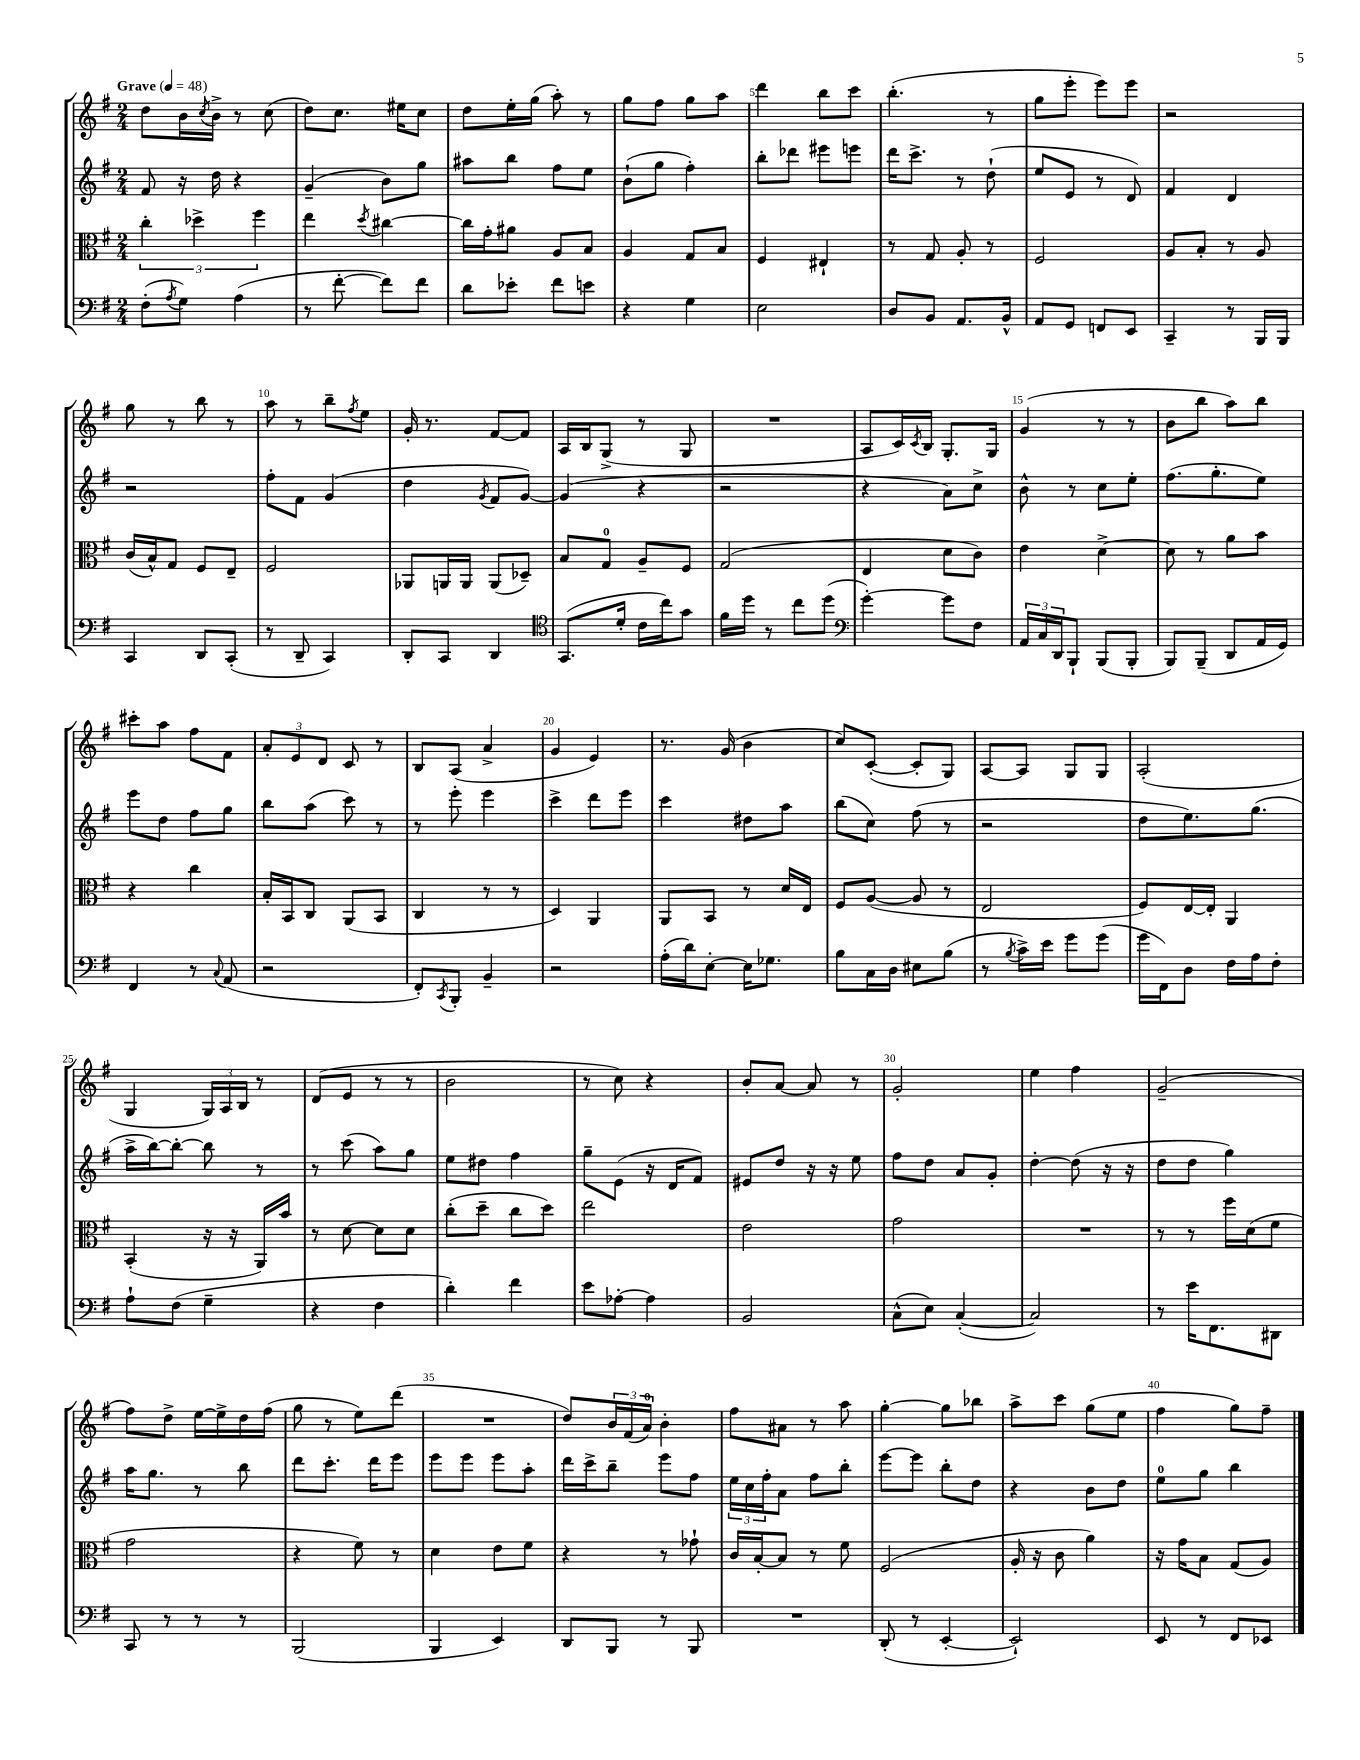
<<
\new StaffGroup <<
\new Staff = "s0" {
    \clef treble \key g \major \numericTimeSignature \time 2/4 \tempo "Grave" 4 = 48
    d''8 b'16 \acciaccatura { c''8 } b'16-> r8 c''8( |
    d''8) c''8. eis''16 c''8 |
    d''8 e''16-. g''16( a''8-.) r8 |
    g''8 fis''8 g''8 a''8 |
    d'''4 b''8 c'''8 |
    b''4.-.( r8 |
    g''8 e'''8-. e'''8) e'''8 |
    r2 |
    g''8 r8 b''8 r8 |
    a''8 r8 b''8-- \acciaccatura { fis''8 } e''8 |
    g'16-. r8. fis'8~ fis'8 |
    a16 b16 g8->( r8 g8 |
    R2 |
    a8 c'16) \acciaccatura { c'8 } b16 g8.-. g16 |
    g'4( r8 r8 |
    b'8 b''8 a''8) b''8 |
    cis'''8-. a''8 fis''8 fis'8 |
    \tuplet 3/2 { a'8-. e'8 d'8 } c'8 r8 |
    b8 a8( a'4-> |
    g'4 e'4) |
    r8. g'16( b'4 |
    c''8) c'8~-.( c'8-. g8) |
    a8~ a8 g8 g8 |
    a2-.( |
    g4 \tuplet 3/2 { g16) a16 b16 } r8 |
    d'8( e'8 r8 r8 |
    b'2 |
    r8 c''8) r4 |
    b'8-. a'8~ a'8 r8 |
    g'2-. |
    e''4 fis''4 |
    g'2--( |
    fis''8) d''8-> e''16~ e''16-> d''16 fis''16( |
    g''8 r8 e''8) d'''8( |
    R2 |
    d''8) \tuplet 3/2 { b'16 fis'16( a'16-0) } b'4-. |
    fis''8 ais'8 r8 a''8 |
    g''4~-. g''8 bes''8 |
    a''8-> c'''8 g''8( e''8 |
    fis''4 g''8) fis''8-- \bar "|." |
}
\new Staff = "s1" {
    \clef treble \key g \major \numericTimeSignature \time 2/4
    fis'8 r16 d''16 r4 |
    g'4--( b'8) g''8 |
    ais''8 b''8 fis''8 e''8 |
    b'8-!( g''8 fis''4-.) |
    b''8-. des'''8 eis'''8 e'''8 |
    d'''16 c'''8.-> r8 d''8-!( |
    e''8 e'8 r8 d'8) |
    fis'4 d'4 |
    r2 |
    fis''8-. fis'8 g'4( |
    d''4 \acciaccatura { g'8 } fis'8 g'8~) |
    g'4( r4 |
    r2 |
    r4 a'8) c''8-> |
    b'8-^ r8 c''8 e''8-. |
    fis''8.( g''8.-. e''8) |
    e'''8 d''8 fis''8 g''8 |
    b''8 a''8( c'''8) r8 |
    r8 e'''8-. e'''4 |
    c'''4-> d'''8 e'''8 |
    c'''4 dis''8 a''8 |
    b''8( c''8) fis''8( r8 |
    r2 |
    d''8 e''8.) g''8.( |
    a''16-> b''16~) b''8~-. b''8 r8 |
    r8 c'''8( a''8) g''8 |
    e''8 dis''8 fis''4 |
    g''8-- e'8( r16 d'16 fis'8) |
    eis'8 d''8 r16 r16 e''8 |
    fis''8 d''8 a'8 g'8-. |
    d''4~-. d''8( r16 r16 |
    d''8 d''8 g''4) |
    a''16 g''8. r8 b''8 |
    d'''8 c'''8.-. d'''16 e'''8 |
    e'''8 e'''8 e'''8 a''8-. |
    d'''16 c'''16-> b''8-- e'''8 fis''8 |
    \tuplet 3/2 { e''16 c''16 fis''16-. } a'8 fis''8 b''8-. |
    e'''8~ e'''8 b''8-. d''8 |
    r4 b'8 d''8 |
    e''8-0 g''8 b''4 \bar "|." |
}
\new Staff = "s2" {
    \clef alto \key g \major \numericTimeSignature \time 2/4
    \tuplet 3/2 { c''4-. des''4-> fis''4 } |
    e''4 \acciaccatura { d''8 } cis''4~ |
    cis''16 g'16-. ais'8 a8 b8 |
    a4 g8 b8 |
    fis4 eis4-! |
    r8 g8 a8-. r8 |
    fis2 |
    a8 b8-. r8 a8 |
    c'16( b16-^) g8 fis8 e8-- |
    fis2 |
    aes,8 a,16 a,16 a,8( des8--) |
    b8 g8-0 a8-- fis8 |
    g2( |
    e4 d'8 c'8) |
    e'4 d'4~-> |
    d'8 r8 a'8 b'8 |
    r4 c''4 |
    b16-. b,16 c8 a,8( b,8 |
    c4 r8 r8 |
    d4) a,4 |
    a,8 b,8 r8 d'16 e16 |
    fis8 a8~( a8 r8 |
    e2 |
    fis8) e16~ e16-. a,4 |
    b,4-.( r16 r16 a,16) b'16 |
    r8 d'8~ d'8 d'8 |
    c''8-.( d''8-- c''8 d''8) |
    e''2 |
    e'2 |
    g'2 |
    R2 |
    r8 r8 fis''16 d'16( fis'8 |
    g'2 |
    r4 fis'8) r8 |
    d'4 e'8 fis'8 |
    r4 r8 ges'8-! |
    c'16 b16~-. b8 r8 fis'8 |
    fis2( |
    a16-. r16 c'8 a'4) |
    r16 g'16 b8 g8( a8) \bar "|." |
}
\new Staff = "s3" {
    \clef bass \key g \major \numericTimeSignature \time 2/4
    fis8-.( \acciaccatura { a8 } g8) a4( |
    r8 fis'8~-. fis'8) fis'8 |
    d'8 ees'8-. fis'8 e'8 |
    r4 g4 |
    e2 |
    d8 b,8 a,8. b,16-^ |
    a,8 g,8 f,8 e,8 |
    c,4-- r8 b,,16 b,,16 |
    c,4 d,8 c,8-.( |
    r8 d,8-- c,4) |
    d,8-. c,8 d,4 |
    \clef tenor g,8.( d'16-. c'16 c''16) g'8 |
    fis'16 d''16 r8 c''8 d''8( |
    \clef bass g'4~-.) g'8 fis8 |
    \tuplet 3/2 { a,16 c16 d,16 } b,,8-! b,,8( b,,8-. |
    b,,8) b,,8--( d,8 a,16 g,16) |
    fis,4 r8 \appoggiatura { c8 } a,8( |
    r2 |
    fis,8-.) \acciaccatura { c,8 } b,,8-. b,4-- |
    r2 |
    a16-.( d'16) e8~-. e16 ges8. |
    b8 c16 d16 eis8 b8( |
    r8 \acciaccatura { b8 } c'16->) e'16 g'8 g'8( |
    g'16 fis,16) d8 fis16 a16 fis8-. |
    a8-! fis8( g4-- |
    r4 fis4 |
    d'4-.) fis'4 |
    e'8 aes8~-. aes4 |
    b,2 |
    c8-^( e8) c4~-.( |
    c2) |
    r8 e'16 fis,8. dis,8 |
    c,8 r8 r8 r8 |
    b,,2( |
    b,,4 e,4) |
    d,8 b,,8 r8 b,,8 |
    R2 |
    d,8-.( r8 e,4~-. |
    e,2-!) |
    e,8 r8 fis,8 ees,8 \bar "|." |
}
>>
>>
\layout { \context { \Score \override BarNumber.break-visibility = ##(#f #t #t) barNumberVisibility = #(every-nth-bar-number-visible 5) } }
